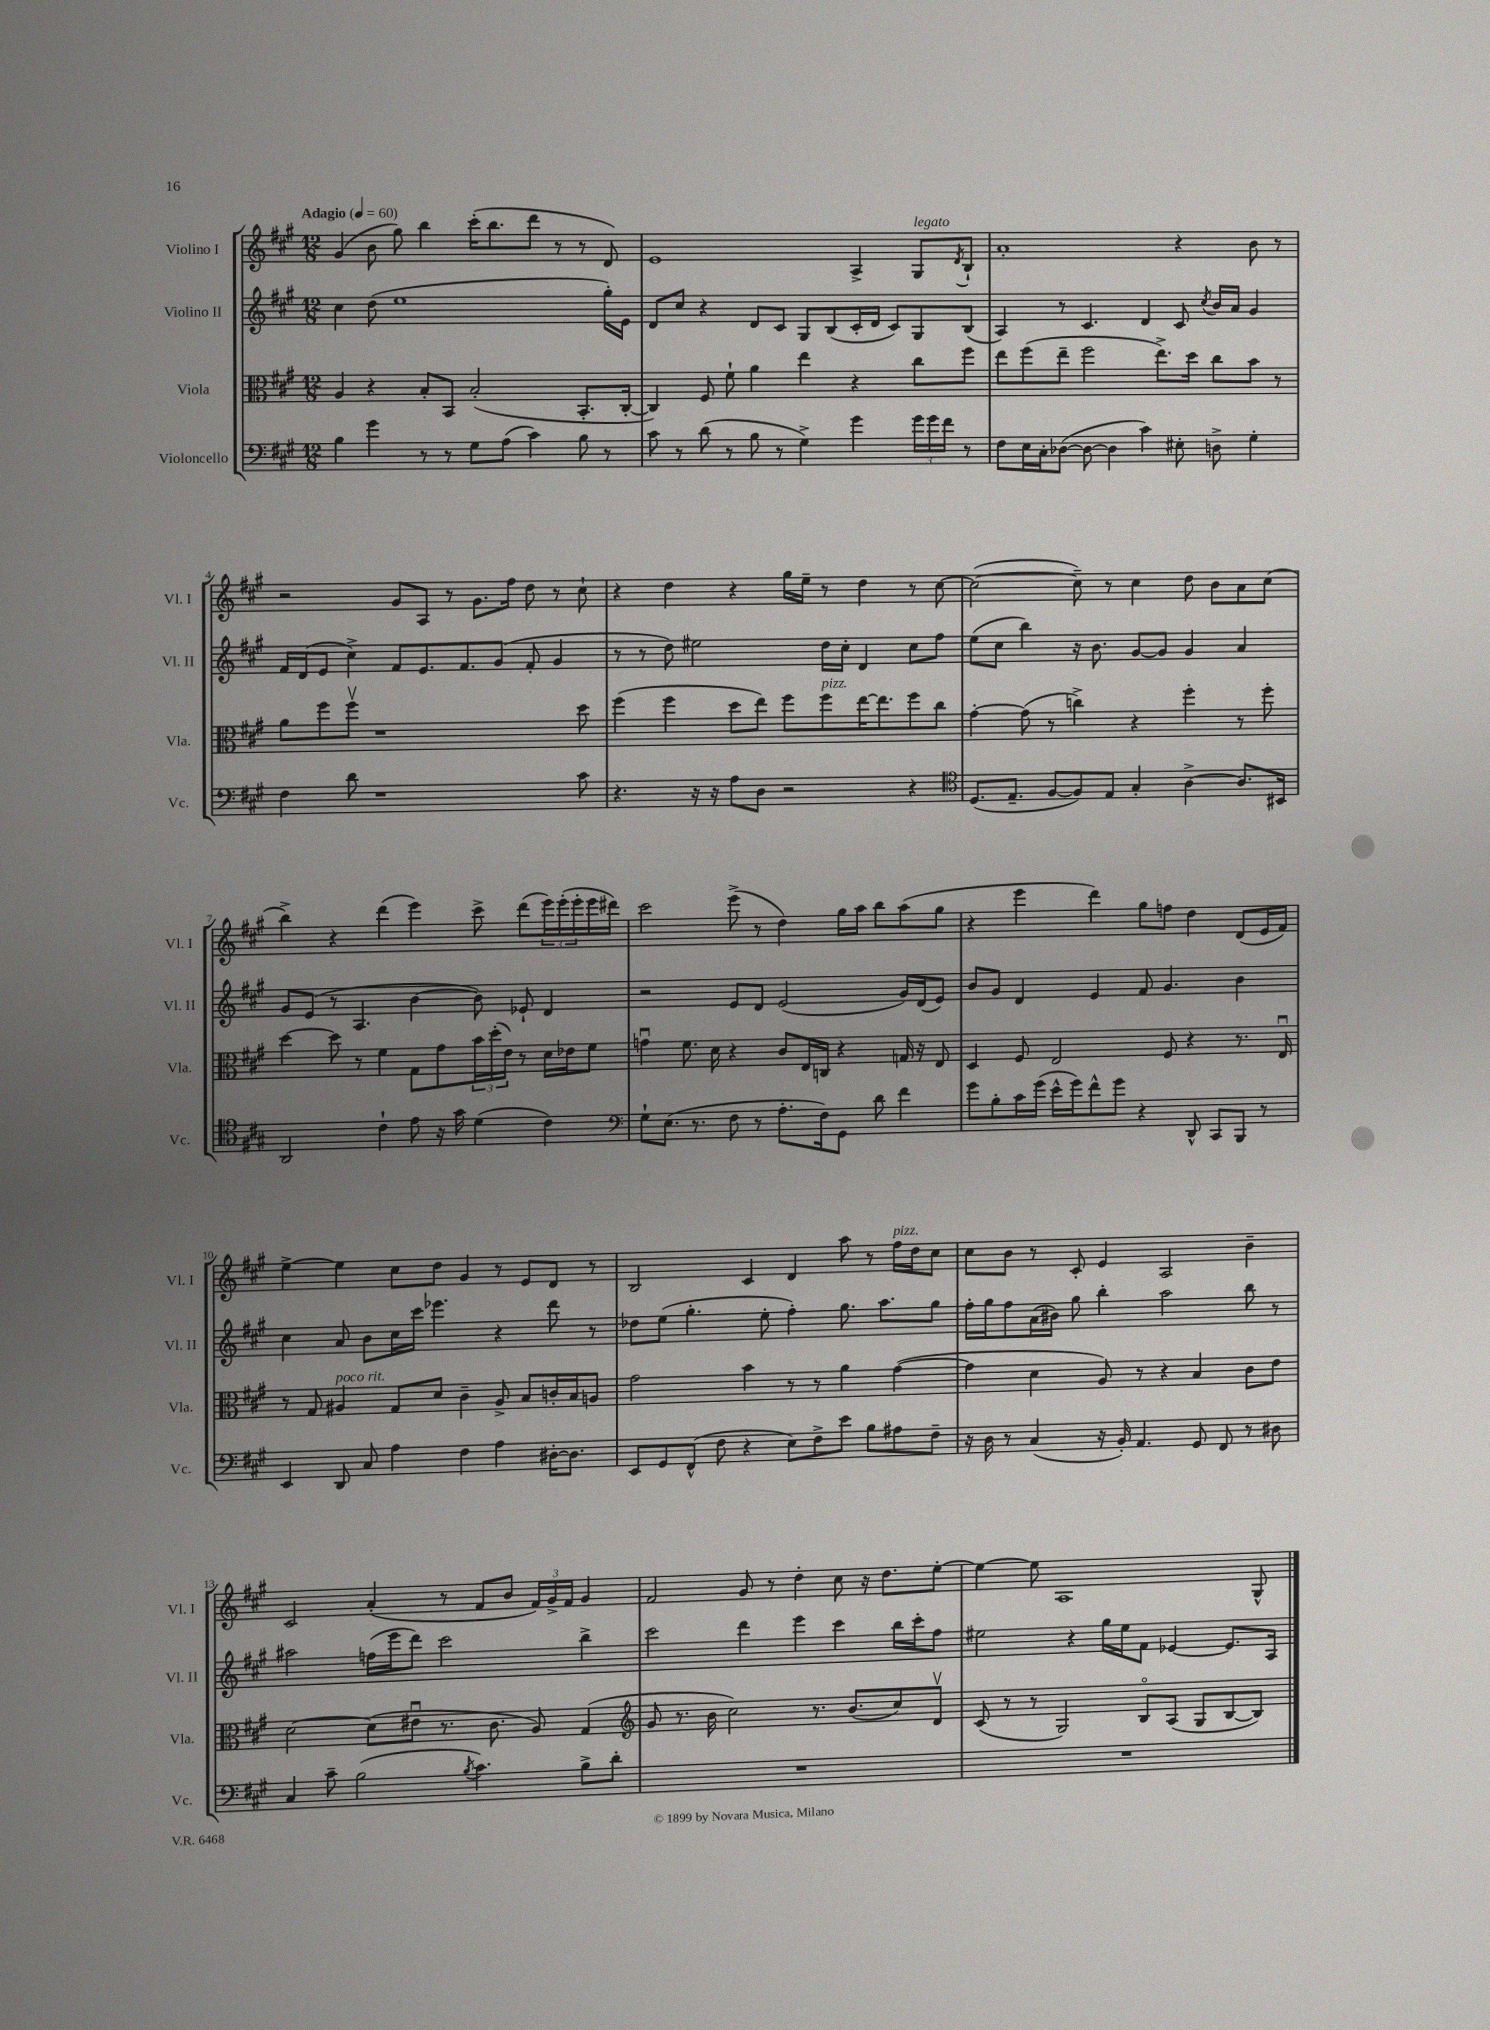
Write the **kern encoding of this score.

**kern	**kern	**kern	**kern
*staff4	*staff3	*staff2	*staff1
*clefF4	*clefC3	*clefG2	*clefG2
*k[f#c#g#]	*k[f#c#g#]	*k[f#c#g#]	*k[f#c#g#]
*M12/8	*M12/8	*M12/8	*M12/8
*MM60	*MM60	*MM60	*MM60
4B	4A	4cc#	(4g#
4g#	4r	(8dd	8b
.	.	1ee	8gg#)
8r	8B'	.	4bb
8r	8BB	.	.
8G#	(2B'	.	(16ccc#'
.	.	.	8.bb
(8A	.	.	.
4c#)	.	.	8ddd
.	.	.	8r
8B	8.BB'	.	8r
8r	.	16gg#')	8d)
.	[16C#'	16e	.
=	=	=	=
8c#	4C#])	8d	1e
8r	.	8cc#	.
(8d	8F#	4r	.
8r	8f#`	.	.
8B	4a	8d	.
8r	.	8c#	.
4G#^)	4ee	8G#	.
.	.	(8B	.
4g#	4r	16c#'	4A^
.	.	16d	.
.	.	8c#)	.
24g#	8cc#	8G#	8G#
24g#	.	.	.
24f#	.	.	.
.	.	.	8qd
8r	8ff#	(8B	8B`
=	=	=	=
8F#	8ee	4A)	1a'
16E	(8ff#	.	.
16C#'	.	.	.
([8D-	8ee~	8r	.
8D-_	2ff#	4.c#	.
4D-]	.	.	.
4c#)	.	4d	.
.	8.ee^)	.	.
8E#'	.	8c#	4r
.	16dd	.	.
.	.	8qcc#	.
8D^	8cc#	16b	.
.	.	16a	.
4G#'	8b	4g#	8b
.	8r	.	8r
=	=	=	=
4F#	8a	16f#	2r
.	.	(16d	.
.	8ff#	8e	.
8d	8ff#v	4cc#^)	.
1r	1r	.	.
.	.	8f#	8g#
.	.	8.e	8A
.	.	.	8r
.	.	8.f#	.
.	.	.	8.g#
.	.	(8g#	.
.	.	.	16ff#
.	.	8f#'	8dd
.	.	4g#	8r
8c#	8dd	.	8cc#`
=	=	=	=
4.r	(4ff#	8r	4r
.	.	8r	.
.	4ff#	8dd)	4dd
16r	.	2ee#	.
16r	.	.	.
8A	8dd	.	4r
8D	8ee)	.	.
2r	8ff#	.	16gg#
.	.	.	16ee~
.	8ff#	16dd	8r
.	.	16cc#'	.
.	[16ee	4d	4dd
.	8.ee]	.	.
4r	8ff#	8cc#	8r
.	8cc#	8ff#	[8cc#
=	=	=	=
*clefC4	*	*	*
(8.D	[4g#'	(8ee	(2cc#_
.	.	8cc#	.
8.E~	.	.	.
.	(8g#]	4bb)	.
[8F#	8r	.	.
8F#])	4cc^)	16r	8cc#~])
.	.	8.b	.
8E	.	.	8r
4G#'	4r	[8g#	4cc#
.	.	8g#]	.
[4A^	4ff#'	4g#	8dd
.	.	.	8b
8.A]	8r	4a	8a
.	8ff#'	.	(8cc#
16BB#	.	.	.
=	=	=	=
2AA	[4dd	8g#	4bb^)
.	.	(8e	.
.	8dd]	8r	4r
.	8r	4.A	.
4c#`	4f#	.	(4ddd
8e	8G#	[4b	4eee)
16r	8g#	.	.
16g#	.	.	.
(4d	24b	8b])	8ccc#^
.	(24dd'	.	.
.	24e)	.	.
.	8r	8e-`	(8ddd
4c#)	16d	4d	24eee)
.	.	.	(24eee'
.	16e-	.	.
.	.	.	24eee'
.	8f#	.	16eee
.	.	.	16ddd#)
=	=	=	=
*clefF4	*	*	*
8G#`	4gu	2r	2ccc#
(8.E	.	.	.
.	8.f#	.	.
8.r	.	.	.
.	16d	.	.
8F#	4r	8e	(8eee^
8r	.	8d	8r
8.A'	8c#	(2e	4dd)
.	16E	.	.
16F#)	16C	.	.
8GG#	4r	.	16gg#
.	.	.	16aa
8d	.	.	8bb
4f#	16G	16g#)	(8aa
.	16r	(16d	.
.	8E	8e)	8gg#
=	=	=	=
8g#	4D	8b	4r
8B'	.	8g#	.
16c#	8F#	4d	4eee
(16g#	.	.	.
16e^^	2E	.	.
16g#)	.	.	.
8f#^^	.	4e	4ddd)
8g#	.	.	.
4r	.	8f#	8gg#
.	8F#	4.g#	8ff
8DD^^	4r	.	4dd
8CC#	.	.	.
8BBB	8.r	4b	(8d
8r	.	.	16e
.	16Eu	.	16f#)
=	=	=	=
4EE	8r	4cc#	[4ee^
.	8G#	.	.
8DD	4A#	8a	4ee]
8C#	.	8b	.
4A	8G#	16cc#	8cc#
.	.	16ccc#	.
.	8d	4.eee-	8dd
4F#	4c#~	.	4g#
4A	8A#^	4r	8r
.	8B	.	8e
[16D#'	16c'	8ddd	8d
8.D#]	16B	.	.
.	8A	8r	8r
=	=	=	=
8EE	2g#	8dd-	2B
8GG#	.	(8ee	.
(8FF#^^	.	4.gg#'	.
8F#	.	.	.
4r	4b	.	4c#
.	.	8ee'	.
8E)	8r	4ff#')	4d
8F#^	8r	.	.
8e	4a	8.gg#	8aa
8B	.	.	8r
.	.	8.aa	.
8A#	([4g#	.	16ff#
.	.	.	16dd
8F#~	.	8gg#	8cc#
=	=	=	=
16r	4g#]	16ff#'	8cc#
16D	.	16gg#	.
8r	.	8ff#	8b
(4C#	4d	(16a	8r
.	.	16b#)	.
.	.	8gg#	8c#'
16r	8A)	4bb'	4e
16BB')	.	.	.
4.AA	8r	.	.
.	4r	2aa	2A
8GG#	4B	.	.
8FF#	.	.	.
8r	8c#	8bb	4b~
8D#	8e	8r	.
=	=	=	=
4C#	[2d	2aa#	2c#
8c#~	.	.	.
(2B	.	.	.
.	(8d]	(16ff	(4a'
.	.	16eee	.
.	8e#u	8ddd)	.
.	8.r	2ccc#	8r
8qB	.	.	.
4.c#)	.	.	8f#
.	8.c#	.	.
.	.	.	8b
.	8A)	.	24f#)
.	.	.	24g#^
.	.	.	24f#
8B^	(4G#	4bb^	4g#
8d'	.	.	.
=	=	=	=
*	*clefG2	*	*
1.r	8g#	2ccc#	2f#
.	8.r	.	.
.	16b	.	.
.	2cc#)	.	.
.	.	4ddd	8g#
.	.	.	8r
.	.	4eee	4dd'
.	8.r	.	.
.	.	4ccc#	8cc#
.	(8.b	.	.
.	.	.	16r
.	.	.	8.dd
.	8cc#)	16bb	.
.	.	16ccc#'	.
.	8dv	8ff#	[8ee'
=	=	=	=
1.r	(8c#	2ee#	4ee_
.	8r	.	.
.	8r	.	8ee]
.	2G#)	.	1A
.	.	4r	.
.	.	16gg#	.
.	.	16ee#	.
.	8Bo	8f#	.
.	(8A	[4e-	.
.	8G#	.	.
.	[8B	8.e-]	.
.	8B])	.	8G#^^
.	.	16A	.
==	==	==	==
*-	*-	*-	*-
